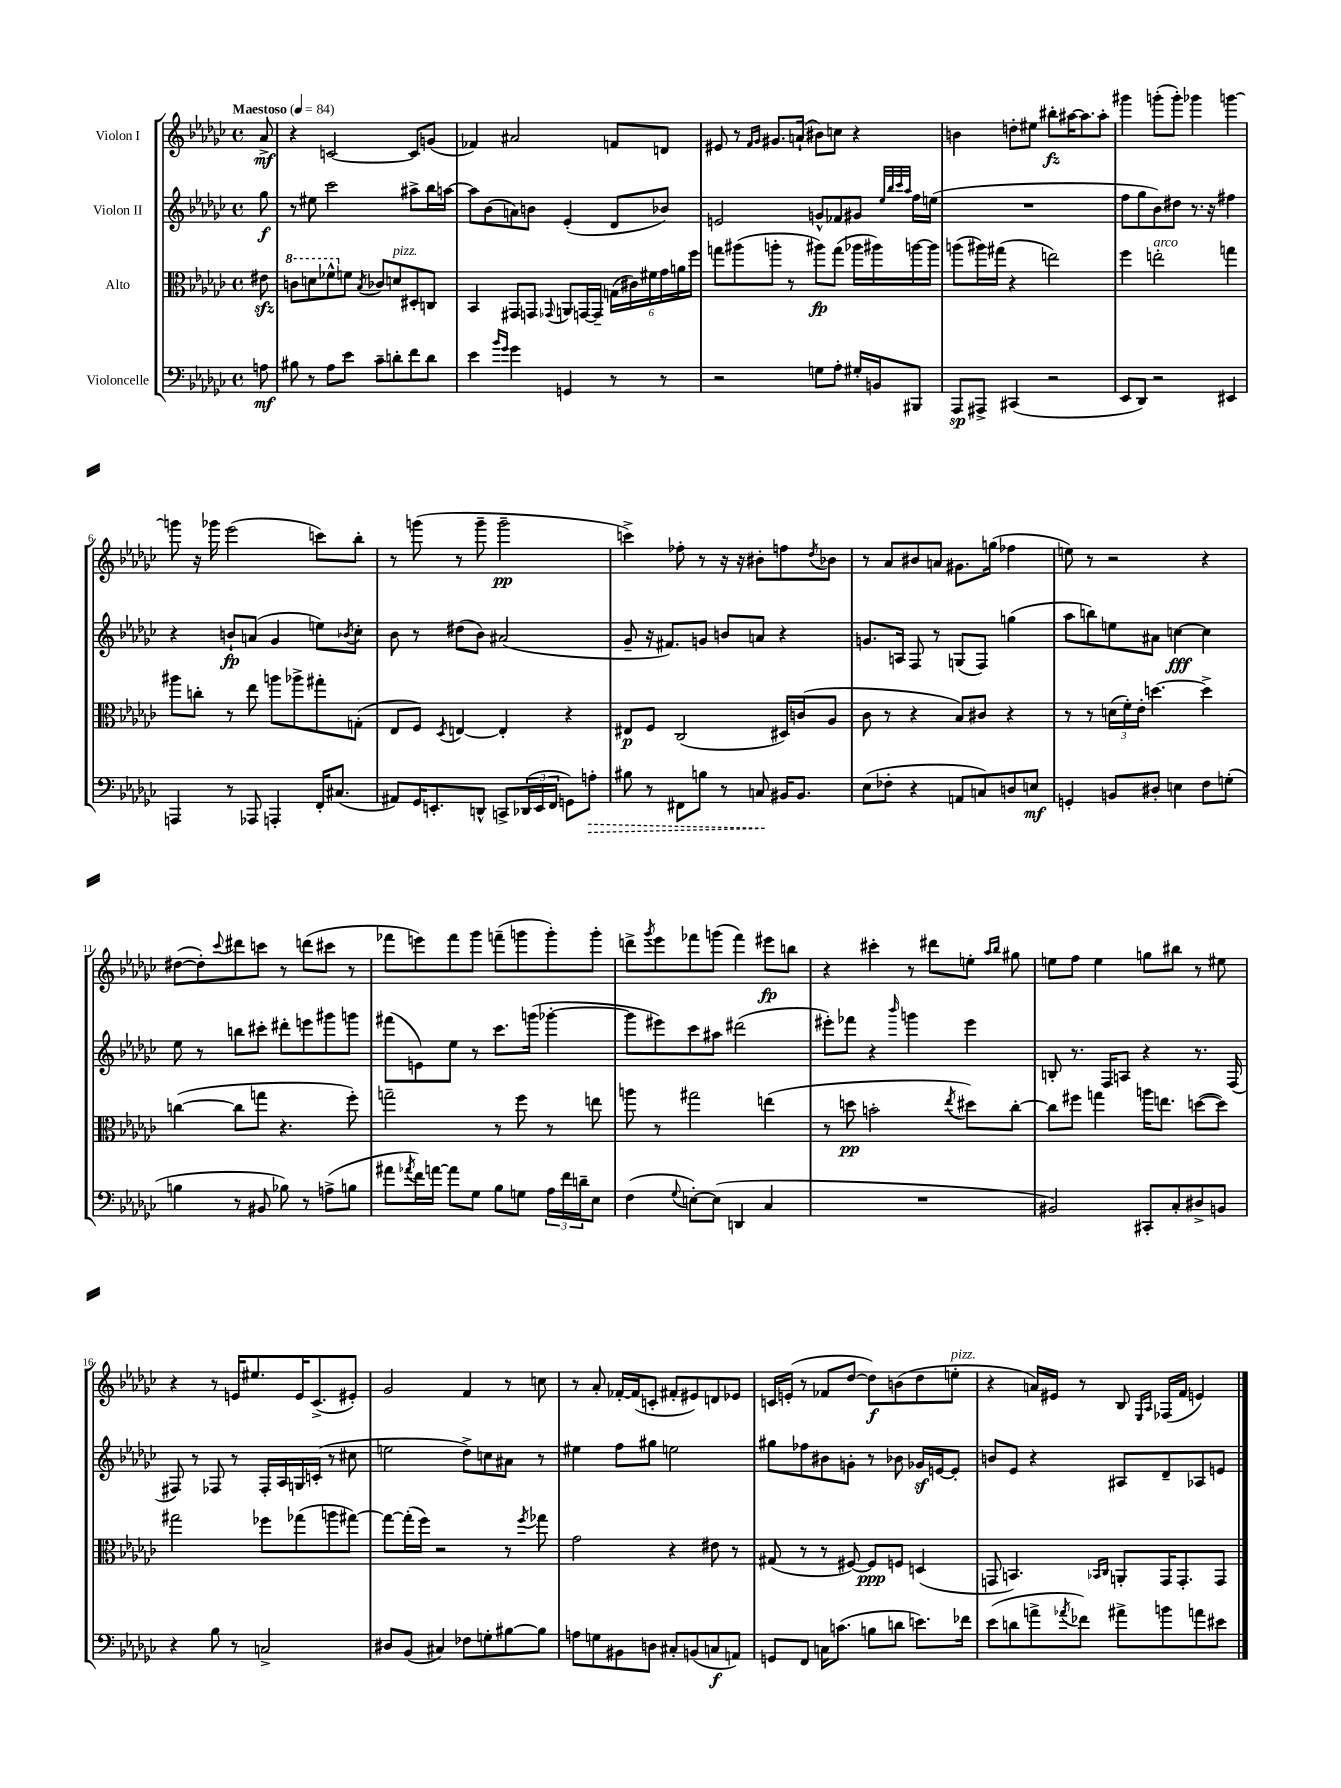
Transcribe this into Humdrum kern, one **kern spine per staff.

**kern	**kern	**kern	**kern
*staff4	*staff3	*staff2	*staff1
*clefF4	*clefC3	*clefG2	*clefG2
*k[b-e-a-d-g-c-]	*k[b-e-a-d-g-c-]	*k[b-e-a-d-g-c-]	*k[b-e-a-d-g-c-]
*M4/4	*M4/4	*M4/4	*M4/4
*met(c)	*met(c)	*met(c)	*met(c)
*MM84	*MM84	*MM84	*MM84
8A\	8e#\	8gg-\	8a-^/
=	=	=	=
8B#\	8cc\L	8r	4r
8r	8dd\	8ee#\	.
8A-\L	8ff-^^\	2ccc-\	[2c/
8e-\J	8f\J	.	.
.	8qB-/	.	.
8c-~\L	8c-/L	.	.
8d'\	8d/	.	.
8f\	8D#'/	8aa#^\L	8c/]L
8d\J	8C/J	16bb-\L	(8g/J
.	.	[16aa\JJ	.
=	=	=	=
4e-\	4BB-/	8aa\]L	4f-/)
.	.	(8b-\	.
16qqb-/LL	.	.	.
16qqg-/JJ	.	.	.
4g-\	8GG#/L	8a\)	2a#/
.	8GG/J	8b\J	.
.	8qqGG-/	.	.
4GG/	8AA/L	(4e-'/	.
.	[16GG/L	.	.
.	16GG~/]JJ	.	.
8r	(24G\LL	8d-/L	8f/L
.	24c#\)	.	.
.	24f#\	.	.
8r	24g-\	8b-/J)	8d/J
.	24a\	.	.
.	24ff\JJ	.	.
=	=	=	=
2r	8gg\L	2e/	8e#/
.	(8aa#\	.	8r
.	.	.	16qqf/LL
.	.	.	16qqg-/JJ
.	8aa'\J	.	8.g#/L
.	8r	.	.
.	.	.	(16a`/Jk
8G\L	8aa#\L)	8g^^/L	8b#\L)
8A-'\J	(8gg\J	8f-/	8cc\J
16G#'/LL	16aa-\LL	8g#/J	4r
16BB/J	16aa#\)	.	.
.	.	32qqee-/LLL	.
.	.	32qqbb-/	.
.	.	32qqccc-/	.
.	.	32qqaa-/JJJ	.
8BBB#/J	[16aa\	16ff\LL	.
.	16aa\]JJ	(16ee\JJ	.
=	=	=	=
8AAA-/L	(8aa\L	1r	4b\
8AAA#^/J	16aa#\L)	.	.
.	(16gg#\JJ	.	.
(4CC#/	4r	.	8dd'\L
.	.	.	8ee#\J
2r	2ee\)	.	8bb#'\L
.	.	.	[16aa#\K
.	.	.	8.aa#\]
.	.	.	8aa#'\J
=	=	=	=
8EE-/L	4ff\	8ff\L	4ggg#\
8DD-/J)	.	8gg-\	.
2r	2ee'\	8b-\)	(8ggg'\L
.	.	8dd#\J	8ggg'\J)
.	.	8.r	4ggg-\
.	.	16r	.
4EE#/	4gg\	4ff#\	[4ggg\
=	=	=	=
4AAA/	8aa#\L	4r	8ggg\]
.	8cc'\J	.	16r
.	.	.	16ggg-\
8r	8r	8b`/L	(2eee-\
8AAA-/	8ee-\	(8a/J	.
4AAA'/	8aa\L	4g-/	.
.	8aa-^\	.	.
16FF'/LK	8gg#'\	8ee\L)	8ccc\L)
(8.C#/J	.	.	.
.	.	8qb-/	.
.	(8G'\J	8cc-'\J	8bb-'\J
=	=	=	=
8AA#/L)	8E-/L	8b-\	8r
16GG-/K	8F/J)	8r	(8ggg\
8.EE'/	.	.	.
.	8qD-/	.	.
.	[4E/	(8dd#\L	8r
8DD^^/J	.	8b-\J)	8ggg~\
8CC^/L	4E'/]	(2a#/	2ggg~\
(24DD-/L	.	.	.
24EE/	.	.	.
24FF/JJ	.	.	.
8GG\L)	4r	.	.
8A'\J	.	.	.
=	=	=	=
8B#\	8E#/L	8g-~/	4ccc^\)
8r	8F/J	16r	.
.	.	8.f#/L)	.
8FF#\L	(2C-/	.	8ff-'\
8B\J	.	8g/J	8r
8r	.	8b/L	16r
.	.	.	16r
8C/	.	8a/J	8b#'\L
16BB#/LK	16D#/LL)	4r	8ff\
8.BB#/J	(16c/J	.	.
.	.	.	8qdd-/
.	8A-/J	.	8b-\J
=	=	=	=
(8E-\L	8c-\	8.g/L	8r
8F-'\J	8r	.	8a-/L
.	.	16A/Jk	.
4r	4r	8F/	8b#/
.	.	8r	8a/J
8AA/L	8B-/L)	(8G/L	8.g#\L
8C/)	8c#/J	8F/J)	.
.	.	.	(16gg\Jk
8D/	4r	(4gg\	4ff-\
8E/J	.	.	.
=	=	=	=
4GG'/	8r	8aa-\L	8ee\)
.	8r	8bb\)	8r
8BB/L	(24d\LL	8ee\	2r
.	24f'\)	.	.
.	24e-'\JJ	.	.
8D#'/J	[4.dd\	8a#\J	.
4E\	.	[4cc\	.
8F\L	4dd^\]	4cc\]	4r
(8G'\J	.	.	.
=	=	=	=
4B\	([4cc\	8ee-\	([8dd#\L
.	.	8r	8dd#'\])
.	.	.	8qqccc-/
8r	8cc\]L	8bb\L	8ddd#\
8BB#/	8gg\J	8ccc#'\J	8ccc\J
8B-\)	4.r	8ddd#'\L	8r
8r	.	8eee\	(8ddd\L
(8A^\L	.	8ggg#\	8ccc#\J
8B\J	8ff'\)	8ggg\J	8r
=	=	=	=
8a#\L	2gg~\	(8fff#\L	8fff-\L
8qa-/	.	.	.
16f\L)	.	8e\)	8eee\)
[16a\JJ	.	.	.
8a\]L	.	8ee-\J	8fff-\
8G-\J	.	8r	8ggg-\J
8B-\L	8r	8.ccc-\L	(8fff~\L
8G\J	8ff\	.	8ggg\
.	.	(16ggg\Jk	.
24A-\LL	8r	[4ggg-'\	8ggg'\)
24f\	.	.	.
24d~\J	.	.	.
8E-\J	8ee\	.	8ggg'\J
=	=	=	=
(4F\	8aa\	8ggg-\]L	8ddd^\L
.	.	.	8qggg-/
.	8r	8eee#\)	8eee-\
8qqG-/	.	.	.
[8E'\L)	2gg#\	8ccc-\	8fff-\
(8E\]J	.	8aa#\J	(8ggg\J
4DD/	.	(2ddd#\	4fff-\)
4C-/	(4ee\	.	8eee#\L
.	.	.	8bb\J
=	=	=	=
1r	8r	8eee#'\L)	4r
.	8dd\	8fff-\J	.
.	2b'\	4r	4ccc#'\
.	.	16qqbbb-/	.
.	.	4ggg\	8r
.	.	.	8ddd#\L
.	8qee-/	.	.
.	8dd#\L)	4eee#\	8ee'\J
.	.	.	16qqaa-/LL
.	.	.	16qqbb-/JJ
.	[8cc-'\J	.	8gg#\
=	=	=	=
2BB#/)	8cc-\]L	8B'/	8ee\L
.	8ff#\J	8.r	8ff\J
.	4gg\	.	4ee\
.	.	16F/LK	.
.	.	8A/J	.
8CC#'/L	16aa\LK	4r	8gg\L
.	8.ee\J	.	.
8C-'/	.	.	8bb#\J
8D#^/	([8dd\L	8.r	8r
8BB/J	8dd\]J)	.	8ee#\
.	.	(16F/	.
=	=	=	=
4r	2gg#\	8F#/)	4r
.	.	8r	.
8B-\	.	8F-/	8r
8r	.	8r	16e/LK
.	.	.	8.ee#/
2C^/	8ff-\L	16F-'/LL	.
.	.	16A-/	.
.	(8gg-\	16G/	16e/K
.	.	(16c'/JJ	(8.c-^/
.	8aa\	8r	.
.	[8gg#\J)	8cc#\	8e#'/J)
=	=	=	=
8D#/L	8gg#\_L	2ee\	2g-/
(8BB-/J	(16gg#'\]L	.	.
.	16ff\JJ)	.	.
4C#/)	2r	.	.
8F-\L	.	8dd-^\L)	4f/
8G'\	.	8cc\	.
[8B#\	8r	8a#\J	8r
.	8qff/	.	.
8B#\]J	8gg-\	8r	8cc\
=	=	=	=
8A\L	2g-\	4ee#\	8r
8G\	.	.	8a-'/
8BB#\	.	8ff\L	[16f-'/LL
.	.	.	(16f-/]J
8D\J	.	8gg#\J	8c'/J
8C#'/L	4r	2ee\	8f#'/L
(8BB/	.	.	8e#/)
8C/	8e#\	.	8d/
8AA/J)	8r	.	8e-/J
=	=	=	=
8GG/L	(8G#/	8gg#\L	16c/LL
.	.	.	(16e'/JJ
8FF/J	8r	8ff-\	8r
16C\LK	8r	8b#\	8f-/L
(8.c\J	.	.	.
.	[8F#/)	8g'\J	[8dd-/J
8B\L	8F#/]L	8r	8dd-\]L)
8d\J	8F/J	8b-\	(8b\
8.e\L)	(4D/	16g-/LL	8dd-\
.	.	[16e/J	.
.	.	8e'/]J	8ee'\J
16f-\Jk	.	.	.
=	=	=	=
(8e-\L	8GG/	8b/L	4r
8d\	4.BB/)	8e-/J	.
8a^\	.	4r	16a/LL)
.	.	.	16e#/JJ
8qa-/	.	.	.
8f-\J)	.	.	8r
.	16qqBB-/LL	.	.
.	16qqC-/JJ	.	.
8a#^\L	8AA'/L	8A#/L	8B-/
.	.	.	16qqE-/LL
.	.	.	16qqA-/JJ
8b\	16GG/K	8d-~/	(16F-/LL
.	8.GG'/	.	16f/JJ
8a\	.	8A-/	4e/)
8e#\J	8GG/J	8e/J	.
==	==	==	==
*-	*-	*-	*-
